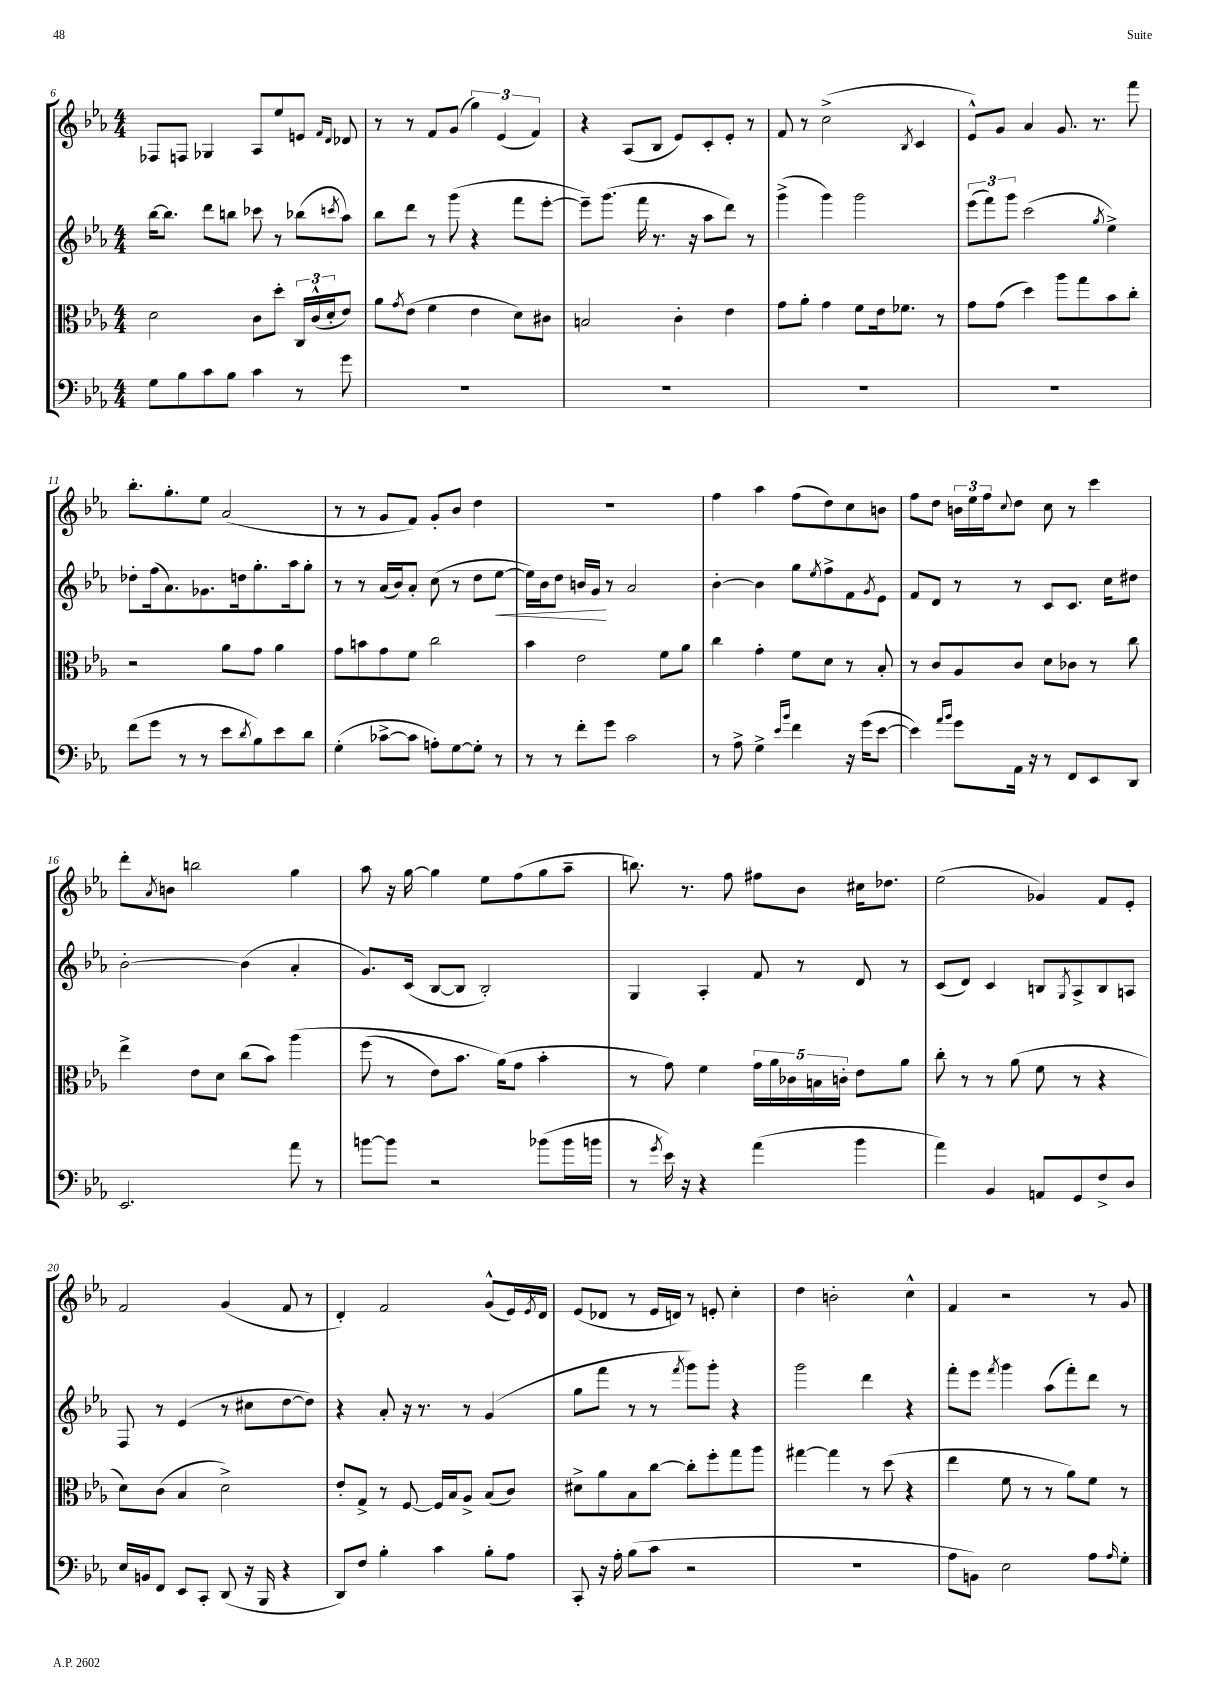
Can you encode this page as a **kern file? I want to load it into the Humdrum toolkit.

**kern	**kern	**kern	**kern
*staff4	*staff3	*staff2	*staff1
*clefF4	*clefC3	*clefG2	*clefG2
*k[b-e-a-]	*k[b-e-a-]	*k[b-e-a-]	*k[b-e-a-]
*M4/4	*M4/4	*M4/4	*M4/4
8G	2d	[16bb-	8F-
.	.	8.bb-]	.
8B-	.	.	8F
8c	.	8ddd	4G-
8B-	.	8bb	.
4c	8c	8ccc-	8A-
.	8dd'	8r	8ee-
8r	24C	(8bb-	8e
.	(24c^^	.	.
.	24d'	.	.
.	.	.	16qqf
.	.	8qccc	16qqd
8g	8e-)	8aa-)	8d-
=	=	=	=
1r	8a-	8bb-	8r
.	8qg	.	.
.	(8e-	8ddd	8r
.	4f	8r	8f
.	.	(8ggg	(8g
.	4e-	4r	6gg)
.	.	.	(6e-
.	8d)	8fff	.
.	.	.	6f)
.	8c#	[8eee-'	.
=	=	=	=
1r	2B	8eee-~])	4r
.	.	(8.ggg	.
.	.	.	(8A-
.	.	16fff	.
.	.	8.r	8B-
.	4c'	.	8e-)
.	.	16r	.
.	.	8aa-	8c'
.	4e-	8ddd)	8e-'
.	.	8r	8r
=	=	=	=
1r	8g	(4ggg^	8f
.	8a-'	.	8r
.	4g	4ggg)	(2cc^
.	8f	2ggg	.
.	16e-	.	.
.	8.f-	.	.
.	.	.	8qB-
.	.	.	4c
.	8r	.	.
=	=	=	=
1r	8g	(12eee-	8e-^^)
.	.	12fff)	.
.	(8g	.	8g
.	.	12ggg	.
.	4dd)	(2ccc	4a-
.	8aa-	.	8.g
.	8gg	.	.
.	.	.	8.r
.	.	8qgg	.
.	8b-	4ee-^)	.
.	8cc'	.	8fff
=	=	=	=
(8f	2r	8dd-'	8.bb-'
8g	.	(16ff	.
.	.	8.a-)	8.gg'
8r	.	.	.
8r	.	8.g-	8ee-
8e-	8a-	.	(2a-
.	.	16dd	.
8qd	.	.	.
8B-)	8g	8.gg'	.
8e-	4a-	.	.
.	.	16aa-	.
8d	.	8gg'	.
=	=	=	=
(4G'	8g	8r	8r
.	8b	8r	8r
[8c-^	8g	(16a-	8g
.	.	16b-)	.
8c-]	8f	8a-'	8f)
8A')	2cc	(8cc	8g'
[8G	.	8r	8b-
8G']	.	8dd	4dd
8r	.	[8ee-	.
=	=	=	=
8r	4b-	16ee-])	1r
.	.	16b-	.
8r	.	8dd	.
8f'	2e-	16b	.
.	.	16g	.
8g	.	8r	.
2c	.	2a-	.
.	8f	.	.
.	8a-	.	.
=	=	=	=
8r	4cc	[4b-'	4ff
8A-^	.	.	.
4G^	4g'	4b-]	4aa-
16qqe-	.	.	.
16qqb-	.	.	.
4f	8f	8gg	(8ff
.	.	8qee-	.
.	8d	8ff^	8dd)
16r	8r	8f	8cc
(16g	.	.	.
.	.	8qg	.
[8e-	8B-'	8e-	8b
=	=	=	=
4e-])	8r	8f	8ff
.	8c	8d	8dd
16qqa-	.	.	.
16qqb-	.	.	.
8g	8A-	8r	24b
.	.	.	24ee-
.	.	.	24ff
.	.	.	8qqcc
16AA-	8c	8r	8dd
16r	.	.	.
8r	8d	8c	8cc
8FF	8c-	8.c	8r
8EE-	8r	.	4ccc
.	.	16cc	.
8DD	8cc	8dd#	.
=	=	=	=
2.EE-	4ee-^	[2b-'	8ddd'
.	.	.	8qa-
.	.	.	8b
.	8e-	.	2bb
.	8d	.	.
.	(8cc	(4b-]	.
.	8b-)	.	.
8a-	&(4aa-	4a-'	4gg
8r	.	.	.
=	=	=	=
[8b	(8ff	8.g)	8aa-
8b]	8r	.	16r
.	.	(16c	[16gg
2r	8e-)	[8B-	4gg]
.	8.b-	8B-]	.
.	.	2B-')	8ee-
.	(16a-&)	.	.
.	8g	.	(8ff
(8b-	4b-'	.	8gg
16b-	.	.	8aa-~
16b	.	.	.
=	=	=	=
8r	8r	4G	8.bb)
8qg	.	.	.
16e-)	8g)	.	.
16r	.	.	8.r
4r	4f	4A-'	.
.	.	.	8ff
(4a-	20g	8f	8ff#
.	20a-	.	.
.	20c-	.	.
.	.	8r	8b-
.	20B	.	.
.	20c'	.	.
4b-	8e-	8d	16cc#
.	.	.	8.dd-
.	8a-	8r	.
=	=	=	=
4a-)	8cc'	(8c	(2ee-
.	8r	8d)	.
4BB-	8r	4c	.
.	(8a-	.	.
8AA	8f	8B	4g-)
.	.	8qG	.
8GG	8r	8A-^	.
8F^	4r	8B	8f
8D	.	8A	8e-'
=	=	=	=
16E-	8d)	8F	2f
16BB	.	.	.
8FF	(8c	8r	.
8EE-	4B-	(4e-	.
8CC'	.	.	.
(8DD	2d^)	8r	(4g
16r	.	8cc#	.
16BBB-	.	.	.
4r	.	[8dd	8f
.	.	8dd])	8r
=	=	=	=
8DD)	8e-'	4r	4d')
8F	8G^	.	.
4B-'	8r	8a-'	2f
.	[8F	16r	.
.	.	8.r	.
4c	16F]	.	.
.	16B-	.	.
.	8A-^	8r	.
8B-'	(8B-	(4g	(8g^^
8A-	8c)	.	16e-)
.	.	.	8qe-
.	.	.	16d
=	=	=	=
8CC'	8d#^	8gg	(8e-
16r	8a-	8fff	8d-
16A-'	.	.	.
(8B-	8B-	8r	8r
8c	[8cc	8r	16e-
.	.	.	16d)
.	.	8qfff	.
2r	8cc']	8ggg)	8r
.	8ff'	8ggg'	8e'
.	8gg	4r	4cc'
.	8aa-	.	.
=	=	=	=
1r	[4gg#	2ggg	4dd
.	4gg#]	.	2b'
.	8r	4ddd	.
.	(8dd	.	.
.	4r	4r	4cc^^
=	=	=	=
8A-	4ee-	8fff'	4f
8BB)	.	8eee-	.
.	.	8qfff	.
2E-	8f	4ggg	2r
.	8r	.	.
.	8r	(8aa-	.
.	8a-)	8fff')	.
8A-	8f	8ddd	8r
16qqA-	.	.	.
8G'	8r	8r	8g
==	==	==	==
*-	*-	*-	*-
